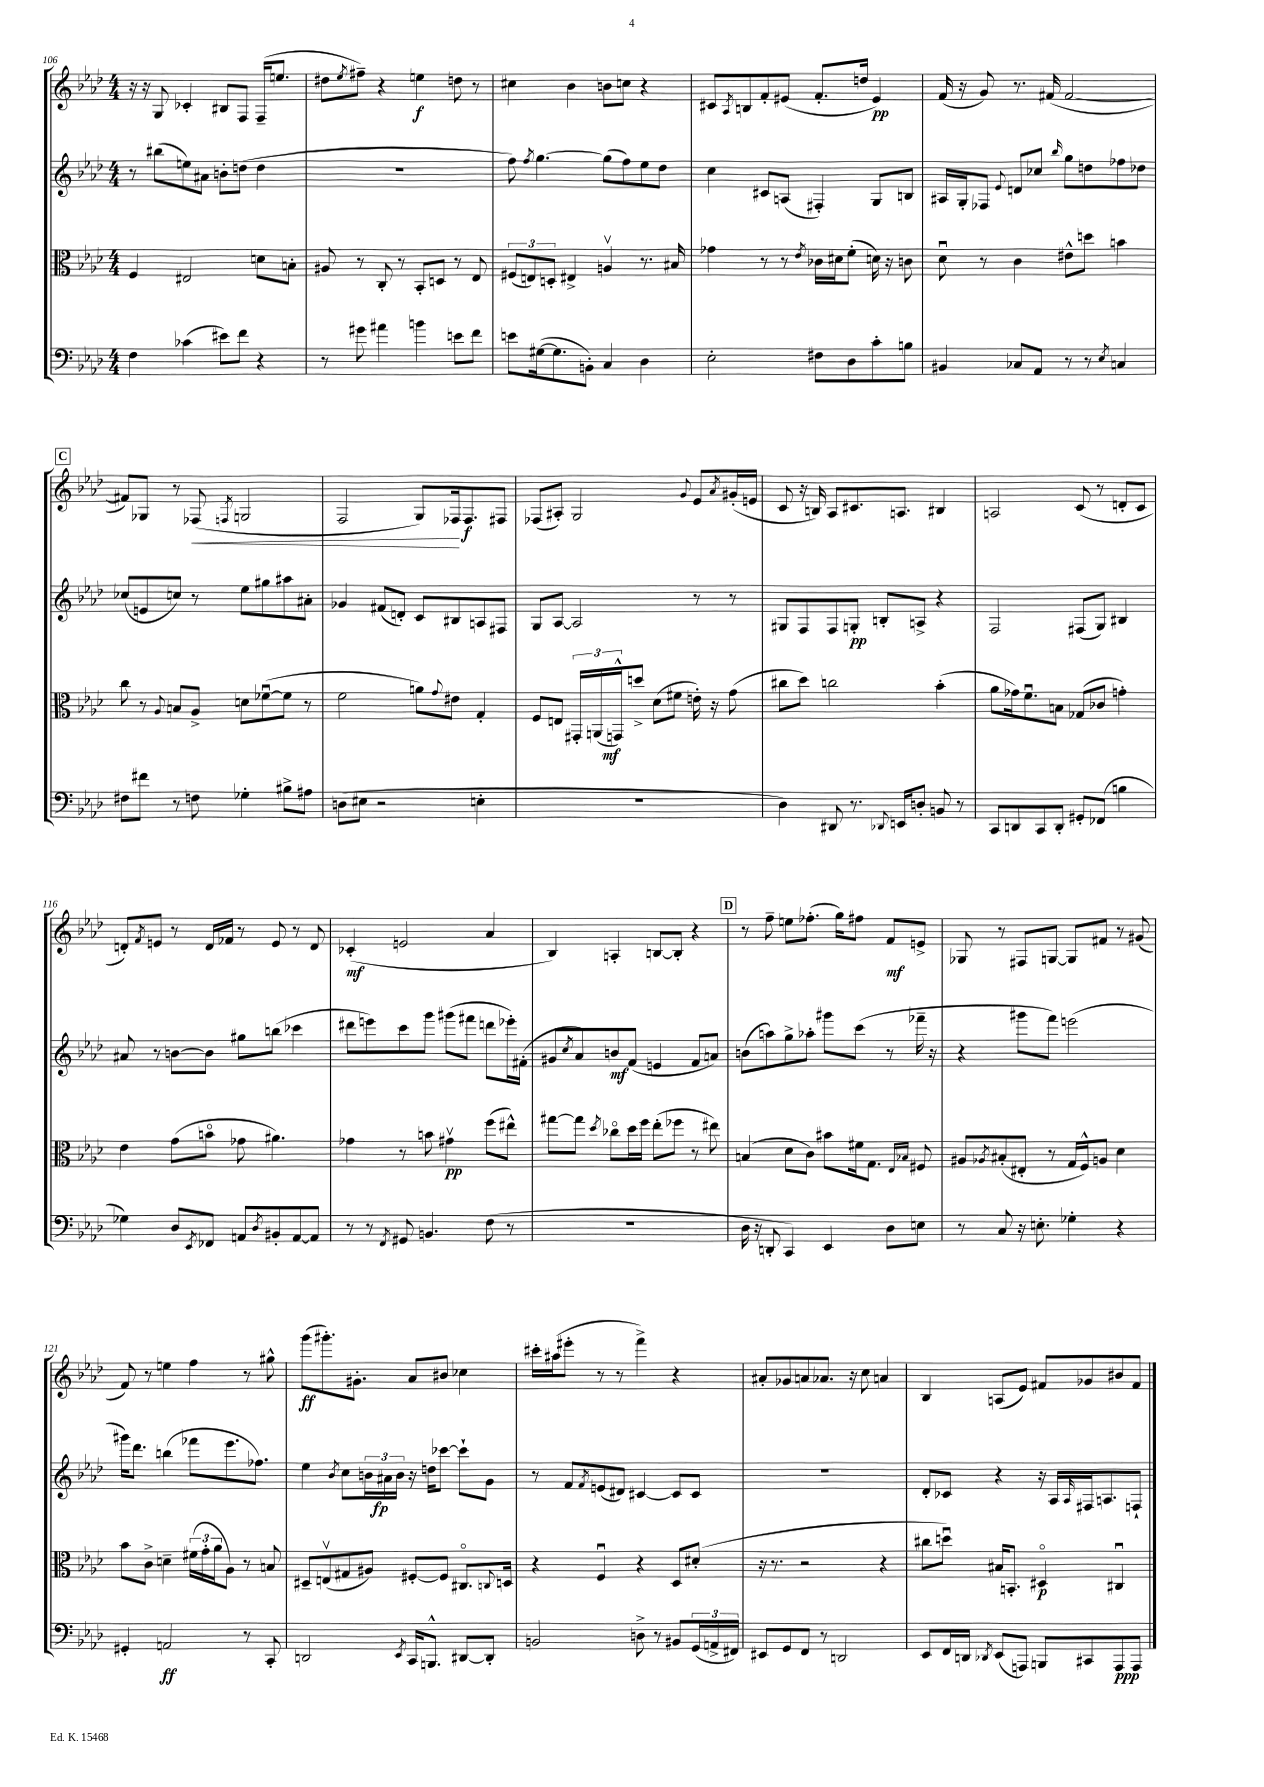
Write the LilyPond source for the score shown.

<<
\new StaffGroup <<
\new Staff = "s0" {
    \clef treble \key aes \major \numericTimeSignature \time 4/4
    r16 r16 g8 ces'4-. bis8 f8 f16--( e''8. |
    dis''8 \acciaccatura { ees''8 } fis''8--) r4 e''4\f d''8 r8 |
    cis''4 bes'4 b'8 c''8 r4 |
    cis'8 \acciaccatura { aes8 } b8 f'8-. eis'8( f'8.-. d''16 eis'4\pp) |
    f'16( r16 g'8) r8. fis'16( fis'2~ |
    \mark \markup { \box "C" } fis'8) ges8 r8 fes8\<( \acciaccatura { f8 } g2 |
    f2 g8) fes16\! fes8.\f fis8 |
    fes8( ais8-.) g2 \appoggiatura { g'8 } ees'8 \acciaccatura { aes'8 } gis'16-.( e'16 |
    c'8 r16 b16) aes8 cis'8. a8. bis4 |
    a2 c'8( r8 d'8-. c'8 |
    d'8-.) \acciaccatura { f'8 } e'8 r8 d'16 fes'16 r8 e'8 r8 d'8 |
    ces'4-.\mf( e'2 aes'4 |
    bes4) a4-. b8~ b8-. r4 |
    \mark \markup { \box "D" } r8 f''8-- e''8 fes''8.-.( g''16) fis''8 f'8\mf e'8-> |
    ges8 r8 fis8 g8~ g8 fis'8 r8 gis'8( |
    f'8) r8 e''4 f''4 r8 gis''8-^ |
    g'''8\ff( gis'''8.-.) gis'8.-. aes'8 bis'8 ces''4 |
    cis'''16-. ais''16( eis'''8-. r8 r8 f'''4->) r4 |
    ais'8-. ges'8 a'8 aes'8. r16 c''8 a'4 |
    bes4 a8( ees'8) fis'8 ges'8 bis'8 fis'8 \bar "|." |
}
\new Staff = "s1" {
    \clef treble \key aes \major \numericTimeSignature \time 4/4
    r8 bis''8( e''8) ais'8 b'8-. d''8( d''4 |
    R1 |
    f''8) \acciaccatura { f''8 } g''4.~ g''8( f''8) ees''8 des''8 |
    c''4 cis'8 a8( fis4-.) g8 b8 |
    ais16 g16-. fes8 \appoggiatura { ees'8 } d'8 ces''8 \grace { bes''16 } g''8 d''8 fes''8 des''8 |
    \mark \markup { \box "C" } ces''8( e'8 c''8) r8 ees''8 gis''8 ais''8 ais'8-. |
    ges'4 fis'8( d'8-.) c'8 bis8 a8 fis8 |
    g8 aes8~ aes2 r8 r8 |
    gis8 f8 f8 g8-.\pp b8-. a8-> r4 |
    f2 fis8( g8) bis4 |
    ais'8 r8 b'8~ b'8 gis''8 b''8( ces'''4 |
    dis'''8 e'''8) c'''8 g'''8 gis'''8( fis'''8 d'''8 ees'''16-.) fis'16-.( |
    gis'8 \acciaccatura { c''8 } aes'8) b'8\mf f'8( e'4 f'8 a'8) |
    \mark \markup { \box "D" } b'8( a''8) g''8-> aes''8-. gis'''8 c'''8( r8 fes'''16-- r16 |
    r4 gis'''8 f'''8) e'''2( |
    gis'''16) des'''8. b''4( fes'''8 ees'''8. fes''8.) |
    ees''4 \acciaccatura { bes'8 } c''8 \tuplet 3/2 { b'16 ais'16\fp b'16 } r16 d''16 ces'''8~ ces'''8-! g'8 |
    r8 f'8 \acciaccatura { f'8 } e'8( dis'8) cis'4~ cis'8 cis'8 |
    R1 |
    des'8-. ces'8 r4 r16 aes16 \grace { aes16 } fis16 a8. f8-! \bar "|." |
}
\new Staff = "s2" {
    \clef alto \key aes \major \numericTimeSignature \time 4/4
    f4 eis2 d'8 b8-. |
    ais8 r8 c8-. r8 bes,8-. d8 r8 ees8 |
    \tuplet 3/2 { fis8( e8) d8-. } eis4-> a4\upbow r8. bis16 |
    ges'4 r8 r8 \acciaccatura { ees'8 } ces'16 dis'16 f'8-.( d'16) r16 c'8 |
    des'8\downbow r8 c'4 eis'8-^ d''8 b'4 |
    \mark \markup { \box "C" } c''8 r8 \appoggiatura { aes8 } b8 aes8-> d'8 fes'8~\downbow( fes'8 r8 |
    f'2 a'8) \appoggiatura { g'8 } eis'8 g4-. |
    f8 e8 \tuplet 3/2 { gis,16-. a,16( g,16-^\mf) } d''8-> des'8( fis'8 e'16-.) r16 g'8( |
    cis''8 des''8) c''2 bes'4-.( |
    aes'8 ges'16) f'8.\downbow b8 ges8( ces'8 g'4-.) |
    ees'4 g'8( b'8\flageolet ges'8 ais'4.) |
    ges'4 r8 b'8 gis'4\upbow\pp f''8( eis''8-^) |
    gis''8~ gis''8 \acciaccatura { des''8 } ces''8\flageolet des''16 f''16 ees''8-.( fes''8 r8 eis''8) |
    \mark \markup { \box "D" } b4( des'8 c'8) bis'8 fis'16 g8. \grace { ees16 bes16 } fis8 |
    ais8 \acciaccatura { aes8 } bis8-.( eis8-. r8 g16 f16-^) a8 des'4 |
    bes'8 c'8-> d'4-- \tuplet 3/2 { fis'16( g'16-. aes'16 } aes8) r8 b8 |
    dis8-- e8\upbow( gis8 ais8) fis8~-. fis8 cis8.\flageolet \appoggiatura { c8 } d16 |
    r4 f4\downbow r4 des8 dis'8-.( |
    r16 r8. r2 r4 |
    cis''8 d''8\downbow) bis16 b,8.-. dis4\flageolet\p cis4\downbow \bar "|." |
}
\new Staff = "s3" {
    \clef bass \key aes \major \numericTimeSignature \time 4/4
    f4 ces'4( eis'8) f'8 r4 |
    r8 gis'8 ais'4 b'4 e'8 f'8 |
    e'8 gis16~( gis8. b,8-.) c4 des4 |
    ees2-. fis8 des8 c'8-. b8 |
    bis,4 ces8 aes,8 r8 r8 \acciaccatura { ees8 } c4 |
    \mark \markup { \box "C" } fis8 fis'8 r8 f8 ges4-. bis8-> ais8 |
    d8( eis8 r2 e4-. |
    R1 |
    des4) dis,8 r8. \appoggiatura { des,8 } e,16 d8-. b,8 r8 |
    c,8 d,8 c,8 d,8-. gis,8-. fes,8( b4 |
    ges4) des8 \acciaccatura { ees,8 } fes,8 a,8 \acciaccatura { des8 } bis,8-. a,8~ a,8 |
    r8 r8 \acciaccatura { f,8 } gis,8 b,4. f8( r8 |
    R1 |
    \mark \markup { \box "D" } des16 r16 d,8-. c,4) ees,4 des8 e8 |
    r8 c8 r16 e8.-. ges4-. r4 |
    gis,4-. a,2\ff r8 c,8-. |
    d,2 \acciaccatura { ees,8 } c,16 b,,8.-^ dis,8~ dis,8-. |
    b,2 d8-> r8 bis,8 \tuplet 3/2 { g,16( a,16-> fis,16) } |
    eis,8 g,8 f,8 r8 d,2 |
    ees,8 f,16 d,16 \acciaccatura { des,8 } ees,8( a,,8) b,,8 cis,8 a,,8\ppp a,,8 \bar "|." |
}
>>
>>
\layout { \context { \Score currentBarNumber = #106 } }
